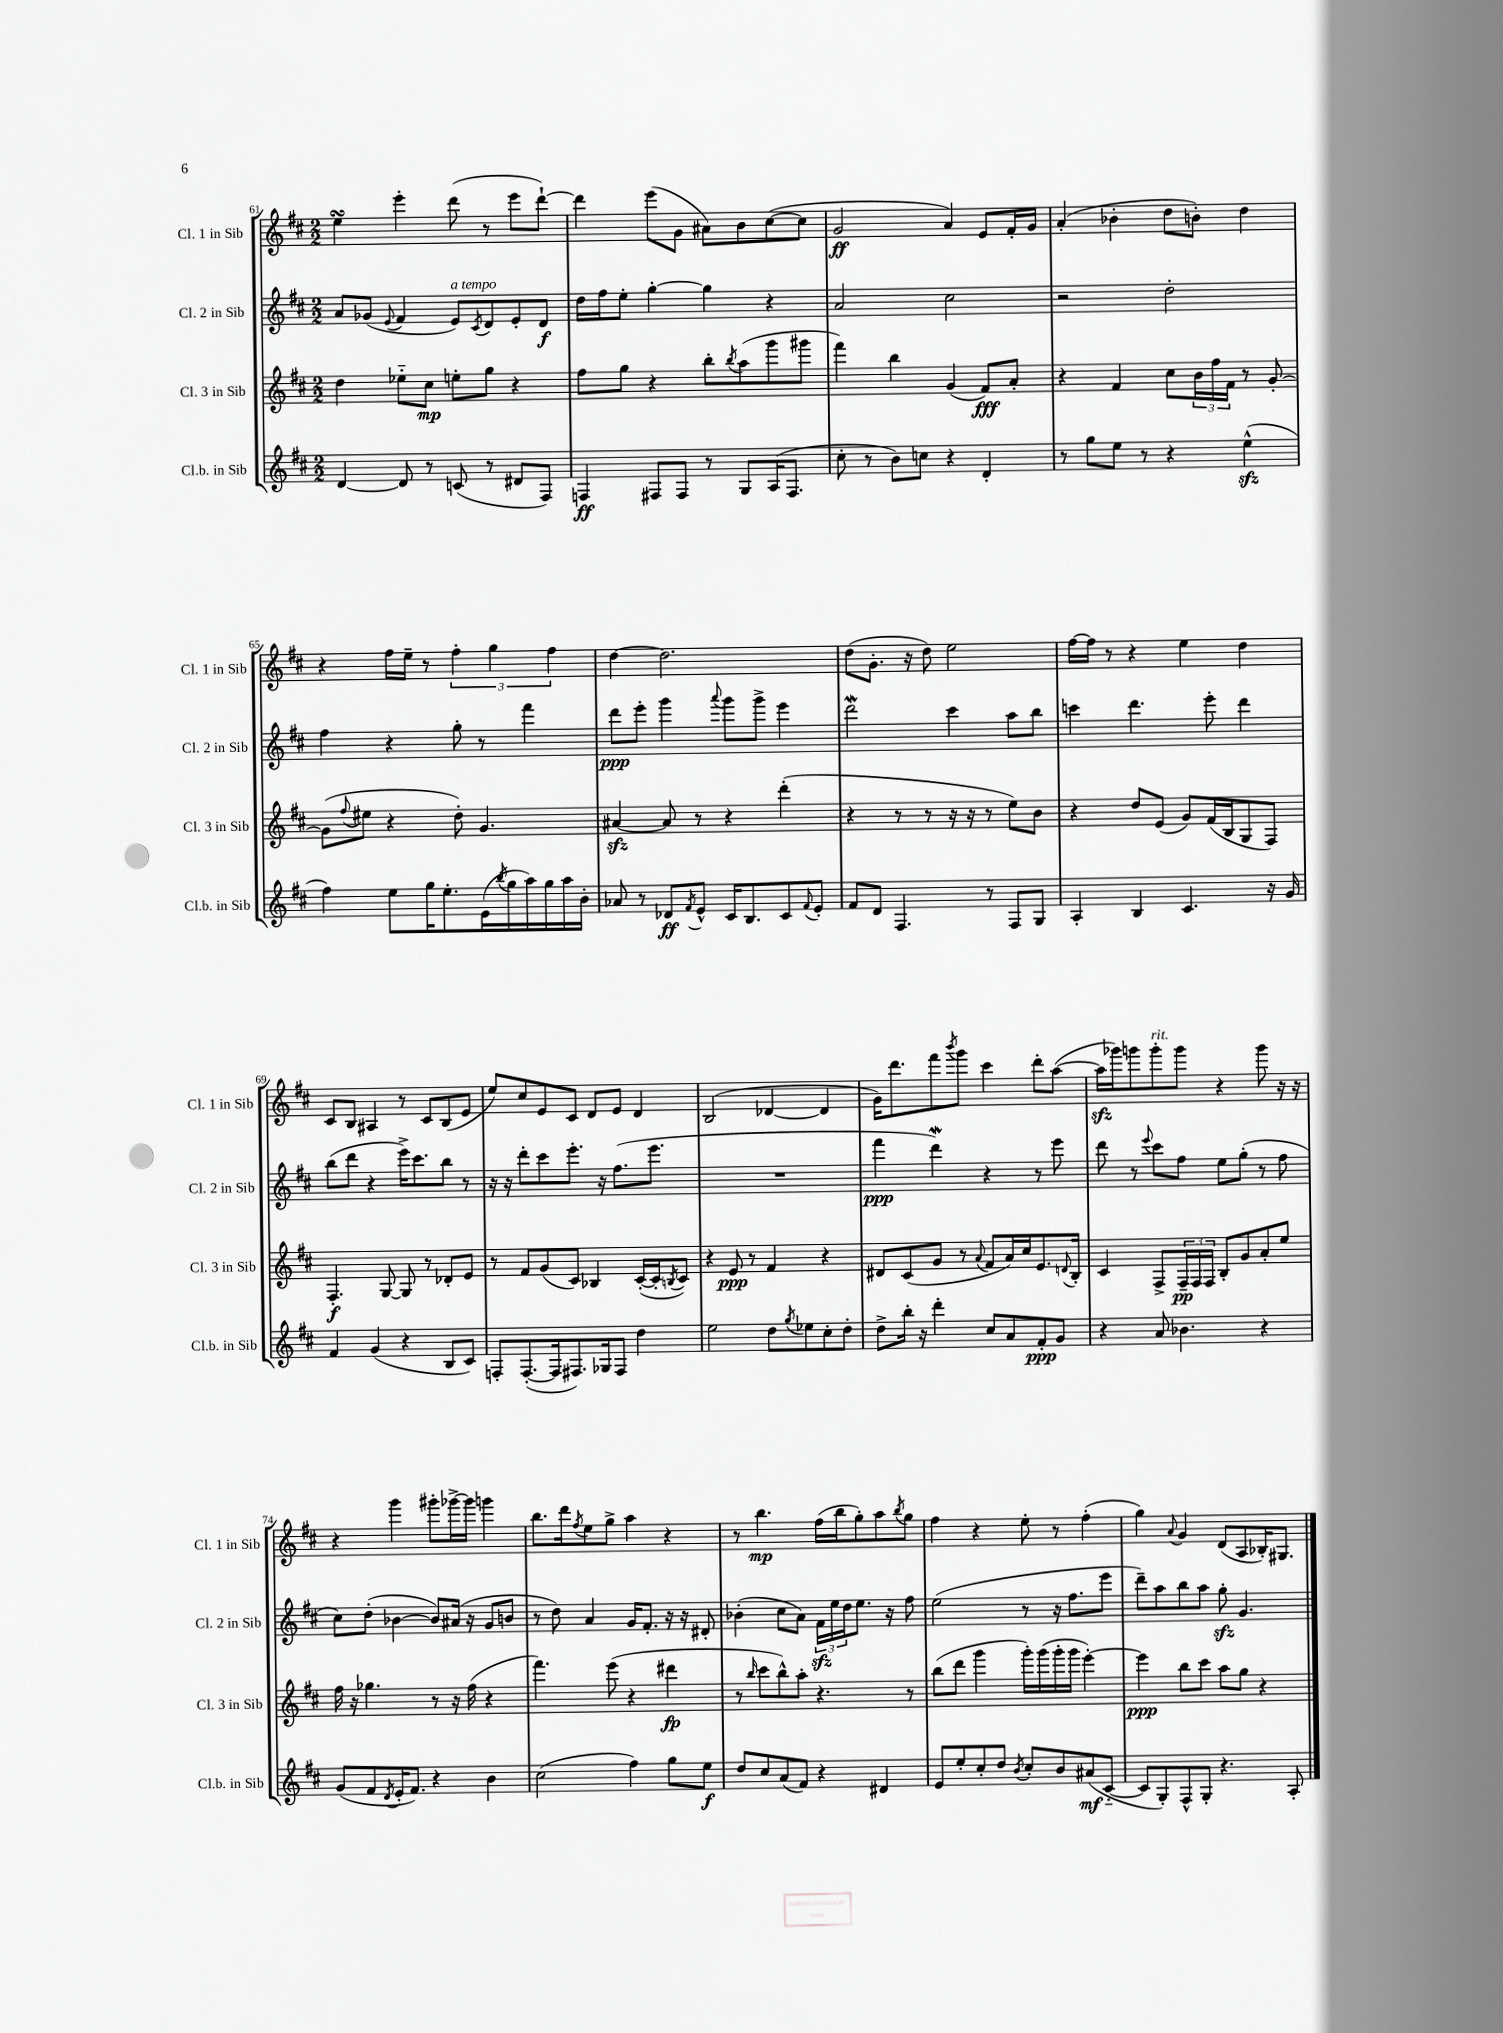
<<
\new StaffGroup <<
\new Staff = "s0" \with { instrumentName = "Cl. 1 in Sib" shortInstrumentName = "Cl. 1 in Sib" } {
    \clef treble \key d \major \numericTimeSignature \time 2/2
    e''4\turn e'''4-. d'''8( r8 e'''8 d'''8~-!) |
    d'''4 e'''8( g'8 ais'8) b'8 cis''8~( cis''8 |
    g'2\ff a'4) e'8 fis'16-. g'16 |
    a'4-.( bes'4-. d''8 b'8-.) d''4 |
    r4 fis''16 e''16-- r8 \tuplet 3/2 { fis''4-. g''4 fis''4 } |
    d''4~ d''2. |
    d''8( g'8.-. r16 d''8) e''2 |
    fis''16~ fis''16 r8 r4 e''4 d''4 |
    cis'8 b8 ais4 r8 cis'8 b8( e'8 |
    e''8) cis''8 e'8 cis'8 d'8 e'8 d'4 |
    b2( des'4~ des'4 |
    g'16) d'''8. fis'''8 \acciaccatura { b'''8 } g'''8 cis'''4 d'''8-. a''8~( |
    a''16\sfz ges'''16) g'''8 g'''8-.^\markup { \italic "rit." } g'''8 r4 g'''8 r16 r16 |
    r4 g'''4 gis'''8-. ges'''16~-> ges'''16 g'''4 |
    b''8. d'''16 \acciaccatura { fis''8 } e''8 g''8-> a''4 r4 |
    r8 b''4.\mp fis''16( b''16 g''8-.) a''8 \acciaccatura { b''8 } g''8 |
    fis''4 r4 e''8-. r8 fis''4-.( |
    g''4) \appoggiatura { a'8 } g'4 d'8( a8 bes16-.) gis8. \bar "|." |
}
\new Staff = "s1" \with { instrumentName = "Cl. 2 in Sib" shortInstrumentName = "Cl. 2 in Sib" } {
    \clef treble \key d \major \numericTimeSignature \time 2/2
    a'8 ges'8( \appoggiatura { e'8 } fis'4 e'8^\markup { \italic "a tempo" }) \acciaccatura { cis'8 } d'8 e'8-. d'8\f |
    d''16 fis''16 e''8-. g''4~-. g''4 r4 |
    a'2 cis''2 |
    r2 d''2-. |
    fis''4 r4 g''8-. r8 fis'''4 |
    d'''8\ppp e'''8-. g'''4 \appoggiatura { a'''8 } g'''8 g'''8-> e'''4 |
    d'''2\mordent cis'''4 a''8 b''8 |
    c'''4 d'''4. e'''8-. d'''4 |
    b''8( d'''8 r4 e'''16->) cis'''8. b''8 r8 |
    r16 r16 d'''8-. cis'''8 e'''8.-. r16 fis''8.( e'''8. |
    R1 |
    fis'''4\ppp d'''4\mordent) r4 r8 e'''8 |
    d'''8 r8 \appoggiatura { e'''8 } cis'''8 fis''8 e''8 g''8-.( r8 fis''8 |
    cis''8) d''8-.( bes'4~ bes'8) ais'16( r16 g'8 b'8 |
    r8 d''8) a'4 g'16 fis'8.-. r16 r16 dis'8-. |
    bes'4-.( cis''8 a'8) \tuplet 3/2 { fis'16\sfz e''16 d''16 } e''8. r16 fis''8 |
    e''2( r8 r16 fis''8. e'''8 |
    d'''8--) a''8 b''8 a''8 g''8-.\sfz g'4. \bar "|." |
}
\new Staff = "s2" \with { instrumentName = "Cl. 3 in Sib" shortInstrumentName = "Cl. 3 in Sib" } {
    \clef treble \key d \major \numericTimeSignature \time 2/2
    d''4 ees''8-_ cis''8\mp e''8-. g''8 r4 |
    fis''8 g''8 r4 b''8-. \acciaccatura { b''8 } a''8( g'''8 gis'''8 |
    fis'''4) b''4 g'4( fis'8\fff) a'8-. |
    r4 fis'4 cis''8 \tuplet 3/2 { b'16 fis''16 fis'16 } r8 g'8~-. |
    g'8( \appoggiatura { fis''8 } eis''8 r4 d''8-.) g'4. |
    ais'4~\sfz ais'8 r8 r4 d'''4-.( |
    r4 r8 r8 r16 r16 r8 e''8) b'8 |
    r4 d''8 e'8( g'8) fis'16( b16 g8 fis8) |
    fis4.-.\f g8~ g8 r8 des'8-. e'8 |
    r8 fis'8 g'8( cis'8) bes4 cis'16~-.( cis'16-. \acciaccatura { b8 } cis'8) |
    r4 e'8\ppp r8 fis'4 r4 |
    dis'8 cis'8( g'8 r8 \appoggiatura { a'8 } fis'8 a'16) cis''16 e'8. \appoggiatura { d'8 } b16-. |
    cis'4 fis8-> \tuplet 3/2 { fis16--\pp fis16 fis16 } b8-. g'8 a'8-. e''8 |
    fis''16 r16 ges''4. r8 r16 fis''16( r4 |
    fis'''4.) e'''8( r4 dis'''4\fp |
    r8 \grace { b''16 } cis'''8 b''8-^) a''8-. r4. r8 |
    b''8( d'''8 g'''4 g'''16-.) g'''16( g'''16-. g'''16 e'''4~-.) |
    e'''4\ppp b''8 cis'''8 a''8 g''8 r4 \bar "|." |
}
\new Staff = "s3" \with { instrumentName = "Cl.b. in Sib" shortInstrumentName = "Cl.b. in Sib" } {
    \clef treble \key d \major \numericTimeSignature \time 2/2
    d'4~ d'8 r8 c'8( r8 dis'8 fis8) |
    f4\ff fis8 fis8 r8 g8 a16( fis8. |
    cis''8-. r8 b'8) c''8 r4 d'4-. |
    r8 g''8 e''8 r8 r4 e''4-^\sfz( |
    fis''4) e''8 g''16 e''8.-. e'16( \acciaccatura { b''8 } g''16 a''16) g''16 a''16 b'16-. |
    aes'8 r8 des'8\ff \acciaccatura { fis'8 } e'8-^ cis'16 b8. cis'8 \appoggiatura { fis'8 } e'8-. |
    fis'8 d'8 fis4. r8 fis8 g8 |
    a4-. b4 cis'4. r16 g'16 |
    fis'4 g'4( r4 b8 cis'8) |
    f8-. f8.~-.( f16 fis8.) ges16 fis8 d''4 |
    e''2 d''8 \acciaccatura { g''8 } ees''8 cis''8-. d''8-. |
    d''8-> b''16-. r16 d'''4-. cis''8 a'8 fis'8-.\ppp g'8 |
    r4 a'8 bes'4. r4 |
    g'8( fis'8 \acciaccatura { d'8 } e'16-. fis'8.) r4 b'4 |
    cis''2( fis''4) g''8 e''8\f |
    d''8 cis''8 a'8( fis'8) r4 dis'4 |
    e'8 e''8-. cis''8-. d''8 \acciaccatura { b'8 } cis''8-. b'8 ais'8\mf( cis'8~-_ |
    cis'8 g8-.) fis8-^ g8-. r4. a8-. \bar "|." |
}
>>
>>
\layout { \context { \Score currentBarNumber = #61 } }
